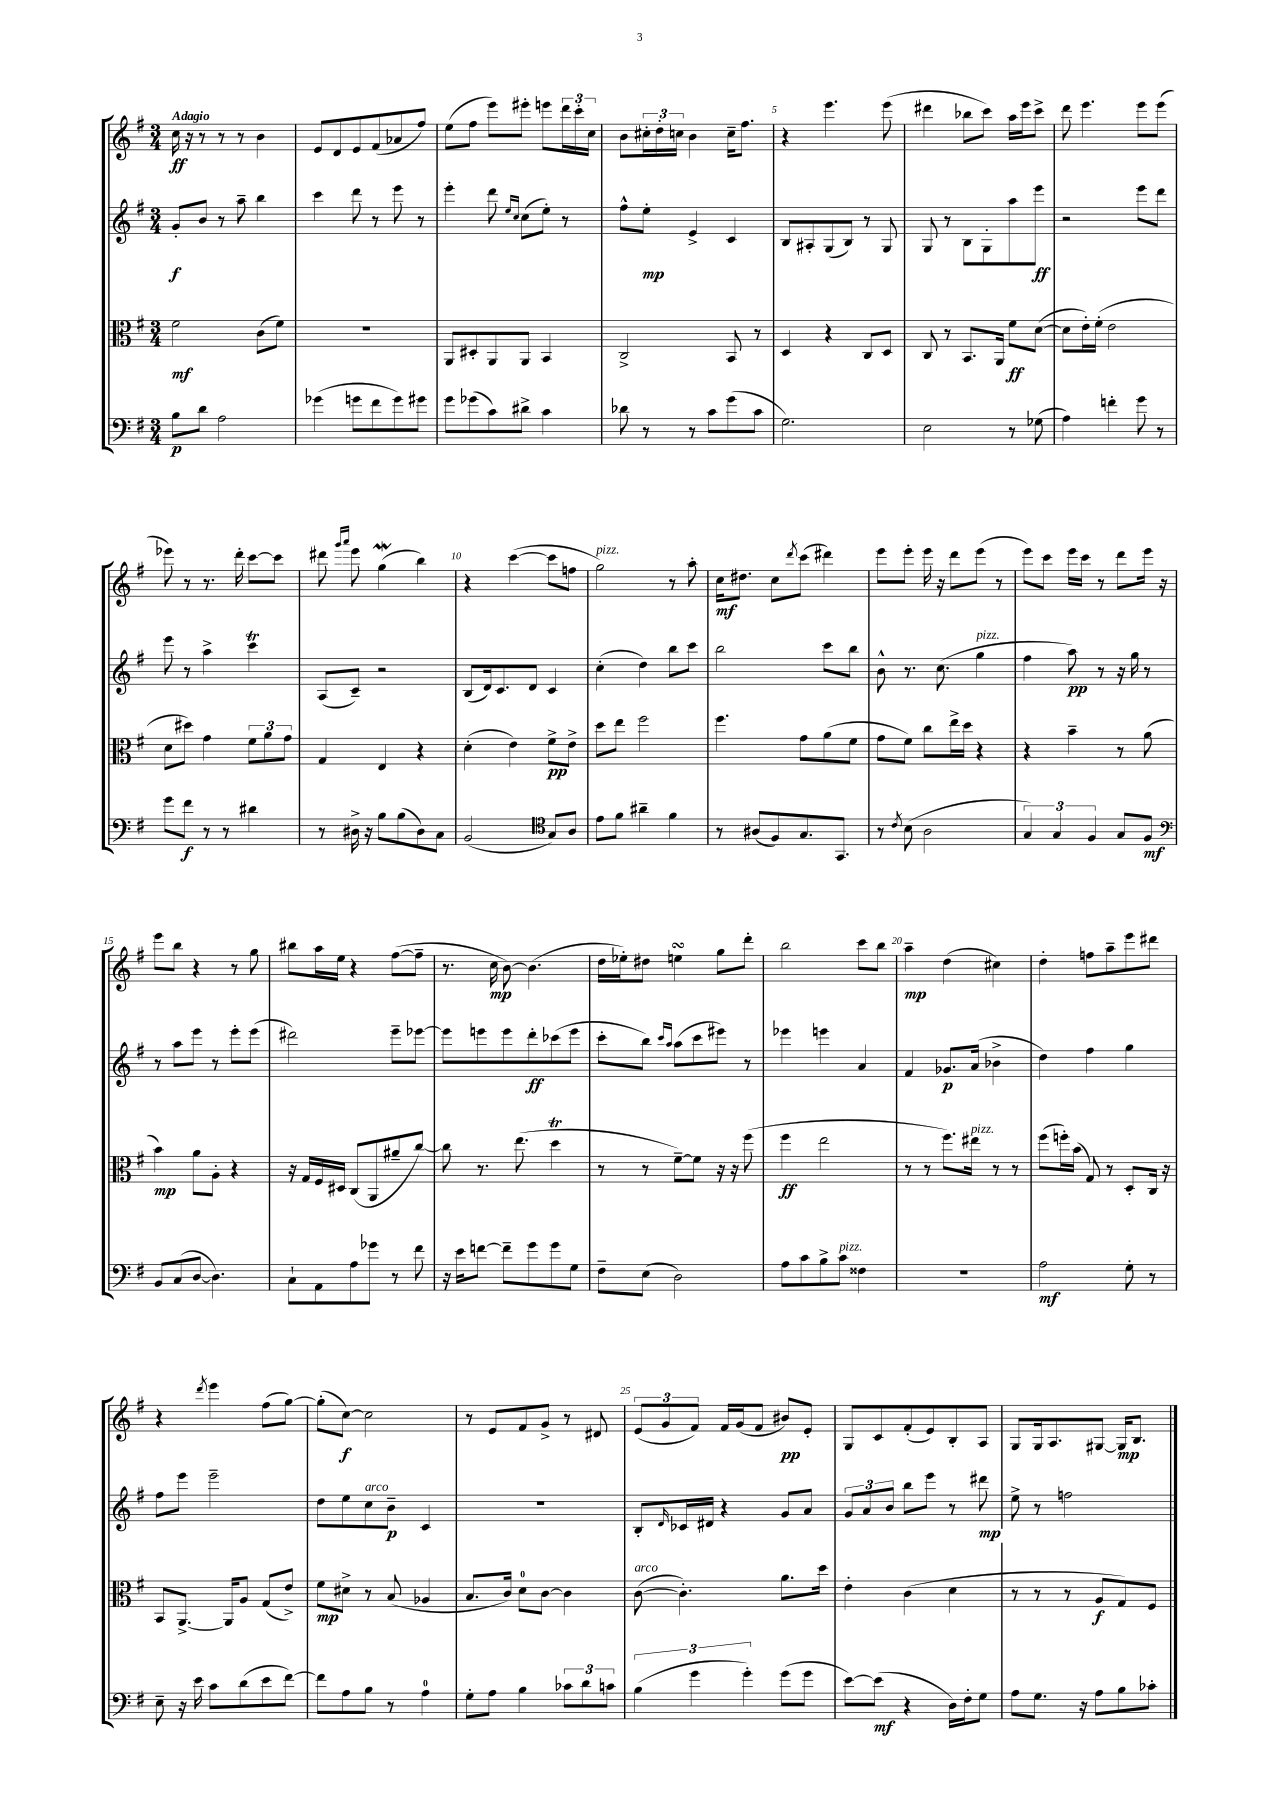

**kern	**dynam	**kern	**dynam	**kern	**dynam	**kern	**dynam
*part4	*part4	*part3	*part3	*part2	*part2	*part1	*part1
*staff4	*staff4	*staff3	*staff3	*staff2	*staff2	*staff1	*staff1
*clefF4	*	*clefC3	*	*clefG2	*	*clefG2	*
*k[f#]	*	*k[f#]	*	*k[f#]	*	*k[f#]	*
*M3/4	*	*M3/4	*	*M3/4	*	*M3/4	*
=1	=1	=1	=1	=1	=1	=1	=1
!	!	!	!	!	!	!LO:TX:a:B:t=Adagio	!
8B\L	p	2f#\	mf	8g'/L	f	16cc\	ff
.	.	.	.	.	.	16r	.
8d\J	.	.	.	8b/J	.	8r	.
2A\	.	.	.	8r	.	8r	.
.	.	.	.	8aa~\	.	8r	.
.	.	(8c\L	.	4bb\	.	4b\	.
.	.	8f#\J)	.	.	.	.	.
=2	=2	=2	=2	=2	=2	=2	=2
(4g-X\	.	2.r	.	4ccc\	.	8e/L	.
.	.	.	.	.	.	8d/	.
8gn\L	.	.	.	8ddd\	.	8e/	.
8f#\	.	.	.	8r	.	(8f#/	.
8g\)	.	.	.	8eee\	.	8a-X/	.
8g#X\J	.	.	.	8r	.	8ff#/J)	.
=3	=3	=3	=3	=3	=3	=3	=3
8g\L	.	8AA/L	.	4eee'\	.	(8ee\L	.
(8g-X\	.	8D#X'/	.	.	.	8ff#\J	.
8c\)	.	8AA/	.	8ddd\	.	8eee\L)	.
.	.	.	.	16qqee/LL	.	.	.
.	.	.	.	16qqcc/JJ	.	.	.
8d#X^\J	.	8AA/J	.	(8cc\L	.	8eee#X'\J	.
4c\	.	4BB/	.	8ee'\J)	.	8eeen\L	.
.	.	.	.	8r	.	24ddd\L	.
.	.	.	.	.	.	24ccc'\	.
.	.	.	.	.	.	24cc\JJ	.
=4	=4	=4	=4	=4	=4	=4	=4
8d-X\	.	2C^/	.	8ff#^^\L	.	8b\L	.
8r	.	.	.	8ee'\J	mp	24cc#X'\L	.
.	.	.	.	.	.	24dd'\	.
.	.	.	.	.	.	24ccn\JJ	.
8r	.	.	.	4e^/	.	4b\	.
8c\L	.	.	.	.	.	.	.
(8g\	.	8BB/	.	4c/	.	16cc~\KL	.
.	.	.	.	.	.	8.ff#\J	.
8c\J	.	8r	.	.	.	.	.
=5	=5	=5	=5	=5	=5	=5	=5
2.G\)	.	4D/	.	8B/L	.	4r	.
.	.	.	.	8A#X'/	.	.	.
.	.	4r	.	(8G/	.	4.eee\	.
.	.	.	.	8B/J)	.	.	.
.	.	8C/L	.	8r	.	.	.
.	.	8D/J	.	8G/	.	(8eee\	.
=6	=6	=6	=6	=6	=6	=6	=6
2E\	.	8C/	.	8G/	.	4ddd#X\	.
.	.	8r	.	8r	.	.	.
.	.	8.BB/L	.	8B\L	.	8bb-X\L	.
.	.	.	.	8G'\	.	8ccc\J)	.
.	.	16AA/Jk	.	.	.	.	.
8r	.	8f#\L	ff	8aa\	.	16aa\LL	.
.	.	.	.	.	.	16eee\J	.
(8G-X\	.	([8d\J	.	8eee\J	ff	8ccc^\J	.
=7	=7	=7	=7	=7	=7	=7	=7
4A\)	.	8d\L]	.	2r	.	8ddd\	.
.	.	16e'\L)	.	.	.	4.eee\	.
.	.	(16f#'\JJ	.	.	.	.	.
4fn'\	.	2e\	.	.	.	.	.
8g\	.	.	.	8eee\L	.	8eee\L	.
8r	.	.	.	8ddd\J	.	(8eee\J	.
!!LO:LB:g=z
=8	=8	=8	=8	=8	=8	=8	=8
8g\L	.	8d\L	.	8eee\	.	8eee-X\)	.
8f#\J	f	8dd#X\J)	.	8r	.	8r	.
8r	.	4g\	.	4aa^\	.	8.r	.
8r	.	.	.	.	.	.	.
.	.	.	.	.	.	16ddd'\	.
4d#X\	.	12f#\L	.	4cccT\	.	[8ccc\L	.
.	.	12a\	.	.	.	.	.
.	.	.	.	.	.	8ccc\J]	.
.	.	12g\J	.	.	.	.	.
=9	=9	=9	=9	=9	=9	=9	=9
8r	.	4G/	.	(8A/L	.	8ddd#X\	.
.	.	.	.	.	.	16qqggg/LL	.
.	.	.	.	.	.	16qqaaa/JJ	.
16D#X^\	.	.	.	8c~/J)	.	8eee\	.
16r	.	.	.	.	.	.	.
8B\L	.	4E/	.	2r	.	(4ggw\	.
(8B\	.	.	.	.	.	.	.
8D#\)	.	4r	.	.	.	4bb\)	.
8C\J	.	.	.	.	.	.	.
=10	=10	=10	=10	=10	=10	=10	=10
(2BB/	.	(4d'\	.	(8B/L	.	4r	.
.	.	.	.	16d/k)	.	.	.
.	.	.	.	8.c/	.	.	.
.	.	4e\)	.	.	.	([4ccc\	.
.	.	.	.	8d/J	.	.	.
*clefC4	*	*	*	*	*	*	*
8G/L)	.	8f#^\L	pp	4c/	.	8ccc\L]	.
8A/J	.	8e^\J	.	.	.	8ffn\J	.
=11	=11	=11	=11	=11	=11	=11	=11
!	!	!	!	!	!	!LO:TX:a:i:t=pizz.	!
8e\L	.	8dd\L	.	(4cc'\	.	2gg\)	.
8f#\J	.	8ee\J	.	.	.	.	.
4a#X~\	.	2ff#\	.	4dd\)	.	.	.
4f#\	.	.	.	8bb\L	.	8r	.
.	.	.	.	8ccc\J	.	8aa'\	.
=12	=12	=12	=12	=12	=12	=12	=12
8r	.	4.ff#\	.	2bb\	.	16cc\KL	mf
.	.	.	.	.	.	8.dd#X\J	.
(8A#X/L	.	.	.	.	.	.	.
8F#/)	.	.	.	.	.	8cc\L	.
.	.	.	.	.	.	8qddd/	.
8.G/	.	8g\L	.	.	.	(8ccc\J	.
.	.	(8a\	.	8ccc\L	.	4ddd#X\)	.
8.GG/J	.	.	.	.	.	.	.
.	.	8f#\J	.	8bb\J	.	.	.
=13	=13	=13	=13	=13	=13	=13	=13
8r	.	8g\L	.	8b^^\	.	8eee\L	.
8qc/	.	.	.	.	.	.	.
(8B\	.	8f#\J)	.	8.r	.	8eee'\J	.
2A\	.	8cc\L	.	.	.	16eee\	.
.	.	.	.	(8.cc\	.	16r	.
.	.	16ee^\L	.	.	.	8ddd\L	.
.	.	16dd\JJ	.	.	.	.	.
!	!	!	!	!LO:TX:a:i:t=pizz.	!	!	!
.	.	4r	.	4gg\	.	(8eee\J	.
.	.	.	.	.	.	8r	.
=14	=14	=14	=14	=14	=14	=14	=14
6G/)	.	4r	.	4ff#\	.	8eee\L)	.
.	.	.	.	.	.	8ccc\J	.
6G/	.	.	.	.	.	.	.
.	.	4b~\	.	8aa\)	pp	16eee\LL	.
.	.	.	.	.	.	16ccc\JJ	.
6F#/	.	.	.	.	.	.	.
.	.	.	.	8r	.	8r	.
8G/L	.	8r	.	16r	.	8ddd\L	.
.	.	.	.	16gg\	.	.	.
8F#/J	mf	(8a\	.	8r	.	16eee\Jk	.
.	.	.	.	.	.	16r	.
!!LO:LB:g=z
=15	=15	=15	=15	=15	=15	=15	=15
*clefF4	*	*	*	*	*	*	*
8BB/L	.	4b\)	mp	8r	.	8eee\L	.
(8C/	.	.	.	8aa\L	.	8bb\J	.
[8D/J	.	8a\L	.	8eee\J	.	4r	.
4.D\])	.	8A'\J	.	8r	.	.	.
.	.	4r	.	8eee'\L	.	8r	.
.	.	.	.	(8eee\J	.	8gg\	.
=16	=16	=16	=16	=16	=16	=16	=16
8C`\L	.	16r	.	2ddd#X\)	.	8bb#X\L	.
.	.	16G/LL	.	.	.	.	.
8AA\	.	16F#/	.	.	.	16aa\L	.
.	.	16D#X/JJ	.	.	.	16ee\JJ	.
8A\	.	(8C/L	.	.	.	4r	.
8g-X\J	.	8AA/	.	.	.	.	.
8r	.	8a#X~/	.	8eee~\L	.	([8ff#\L	.
8f#\	.	[8cc/J)	.	[8eee-X\J	.	8ff#~\J]	.
=17	=17	=17	=17	=17	=17	=17	=17
16r	.	8cc\]	.	8eee-\L]	.	8.r	.
16e\KL	.	.	.	.	.	.	.
[8fn\J	.	8.r	.	8eeen\	.	.	.
.	.	.	.	.	.	16cc\	mp
8f~\L]	.	.	.	8eee\	.	[8b\)	.
.	.	(8.ee\	.	.	.	.	.
8g\	.	.	.	8ddd'\	ff	(4.b\]	.
8g\	.	4ddT\	.	(8ccc-X\	.	.	.
8G\J	.	.	.	8eee\J	.	.	.
=18	=18	=18	=18	=18	=18	=18	=18
8F#~\L	.	8r	.	8ccc'\L	.	16dd\LL	.
.	.	.	.	.	.	16ee-X'\J)	.
(8E\J	.	8r	.	8bb\J)	.	8dd#X\J	.
.	.	.	.	16qqccc/LL	.	.	.
.	.	.	.	16qqaa/JJ	.	.	.
2D\)	.	[8f#~\L)	.	(8aa\L	.	4eensSSS\	.
.	.	8f#\J]	.	8ccc\	.	.	.
.	.	16r	.	8eee#X\J)	.	8gg\L	.
.	.	16r	.	.	.	.	.
.	.	(8ff#\	.	8r	.	8ddd'\J	.
=19	=19	=19	=19	=19	=19	=19	=19
8A\L	.	4ff#\	ff	4eee-X\	.	2bb\	.
8c\	.	.	.	.	.	.	.
8B^\	.	2ee\	.	4eeen\	.	.	.
!LO:TX:a:i:t=pizz.	!	!	!	!	!	!	!
8c\J	.	.	.	.	.	.	.
4F##X\	.	.	.	4a/	.	8ccc\L	.
.	.	.	.	.	.	8bb\J	.
=20	=20	=20	=20	=20	=20	=20	=20
2.r	.	8r	.	4f#/	.	4aa~\	mp
.	.	8r	.	.	.	.	.
.	.	8.ff#\L)	.	8.g-X/L	p	(4dd\	.
!	!	!LO:TX:a:i:t=pizz.	!	!	!	!	!
.	.	16ee#X\Jk	.	(16a/Jk	.	.	.
.	.	8r	.	4b-X^\	.	4cc#X\)	.
.	.	8r	.	.	.	.	.
=21	=21	=21	=21	=21	=21	=21	=21
2A\	mf	(8ff#\L	.	4dd\)	.	4dd'\	.
.	.	16ffn'\L)	.	.	.	.	.
.	.	(16b\JJ	.	.	.	.	.
.	.	8G/)	.	4ff#\	.	8ffn\L	.
.	.	8r	.	.	.	8aa~\	.
8G'\	.	8D'/L	.	4gg\	.	8eee\	.
8r	.	16C/Jk	.	.	.	8ddd#X\J	.
.	.	16r	.	.	.	.	.
!!LO:LB:g=z
=22	=22	=22	=22	=22	=22	=22	=22
8E~\	.	8BB/L	.	8ff#\L	.	4r	.
16r	.	[8.AA^/J	.	8eee\J	.	.	.
16e\	.	.	.	.	.	.	.
.	.	.	.	.	.	8qddd/	.
8c\L	.	.	.	2eee~\	.	4eee\	.
.	.	16AA/KL]	.	.	.	.	.
(8d\	.	8A/J	.	.	.	.	.
8e\	.	(8G/L	.	.	.	(8ff#\L	.
[8f#\J)	.	8e^/J)	.	.	.	[8gg\J)	.
=23	=23	=23	=23	=23	=23	=23	=23
8f#\L]	.	8f#\L	mp	8dd\L	.	(8gg'\L]	.
8A\	.	8d#X^\J	.	8ee\	.	[8cc\J)	f
!	!	!	!	!LO:TX:a:i:t=arco	!	!	!
8B\J	.	8r	.	8cc\	.	2cc\]	.
8r	.	(8B/	.	8b~\J	p	.	.
4A\	.	4A-X/	.	4c/	.	.	.
=24	=24	=24	=24	=24	=24	=24	=24
8G'\L	.	8.B/L	.	2.r	.	8r	.
8A\J	.	.	.	.	.	8e/L	.
.	.	16c/Jk)	.	.	.	.	.
4B\	.	8d\L	.	.	.	8f#/	.
.	.	[8c\J	.	.	.	8g^/J	.
12c-X\L	.	4c\]	.	.	.	8r	.
12d\	.	.	.	.	.	.	.
.	.	.	.	.	.	8d#X/	.
12cn\J	.	.	.	.	.	.	.
=25	=25	=25	=25	=25	=25	=25	=25
!	!	!LO:TX:a:i:t=arco	!	!	!	!	!
(6B\	.	([8c\	.	8B'/L	.	(12e/L	.
.	.	.	.	.	.	12g/	.
.	.	.	.	16qqd/	.	.	.
.	.	4.c'\])	.	16c-X/L	.	.	.
6g\	.	.	.	.	.	12f#/J)	.
.	.	.	.	16d#X/JJ	.	.	.
.	.	.	.	4r	.	16f#/LL	.
.	.	.	.	.	.	(16g/J	.
6g'\)	.	.	.	.	.	.	.
.	.	.	.	.	.	8f#/J	.
(8g\L	.	8.a\L	.	8g/L	.	8b#X/L)	pp
8g\J	.	.	.	8a/J	.	8e'/J	.
.	.	16dd\Jk	.	.	.	.	.
=26	=26	=26	=26	=26	=26	=26	=26
[8e\L)	.	4e'\	.	12g/L	.	8G/L	.
.	.	.	.	12a/	.	.	.
(8e\J]	mf	.	.	.	.	8c/	.
.	.	.	.	12b/J	.	.	.
4r	.	(4c\	.	8bb\L	.	(8f#'/	.
.	.	.	.	8eee\J	.	8e/)	.
16D\LL)	.	4d\	.	8r	.	8B'/	.
16F#'\J	.	.	.	.	.	.	.
8G\J	.	.	.	8ddd#X\	mp	8A/J	.
=27	=27	=27	=27	=27	=27	=27	=27
8A\L	.	8r	.	8ee^\	.	8G/L	.
8.G\J	.	8r	.	8r	.	16G/k	.
.	.	.	.	.	.	8.A/	.
.	.	8r	.	2ffn\	.	.	.
16r	.	.	.	.	.	.	.
8A\L	.	8A/L	f	.	.	[8G#X/J	.
8B\	.	8G/)	.	.	.	16G#/KL]	mp
.	.	.	.	.	.	8.B/J	.
8c-X'\J	.	8F#/J	.	.	.	.	.
==	==	==	==	==	==	==	==
*-	*-	*-	*-	*-	*-	*-	*-
